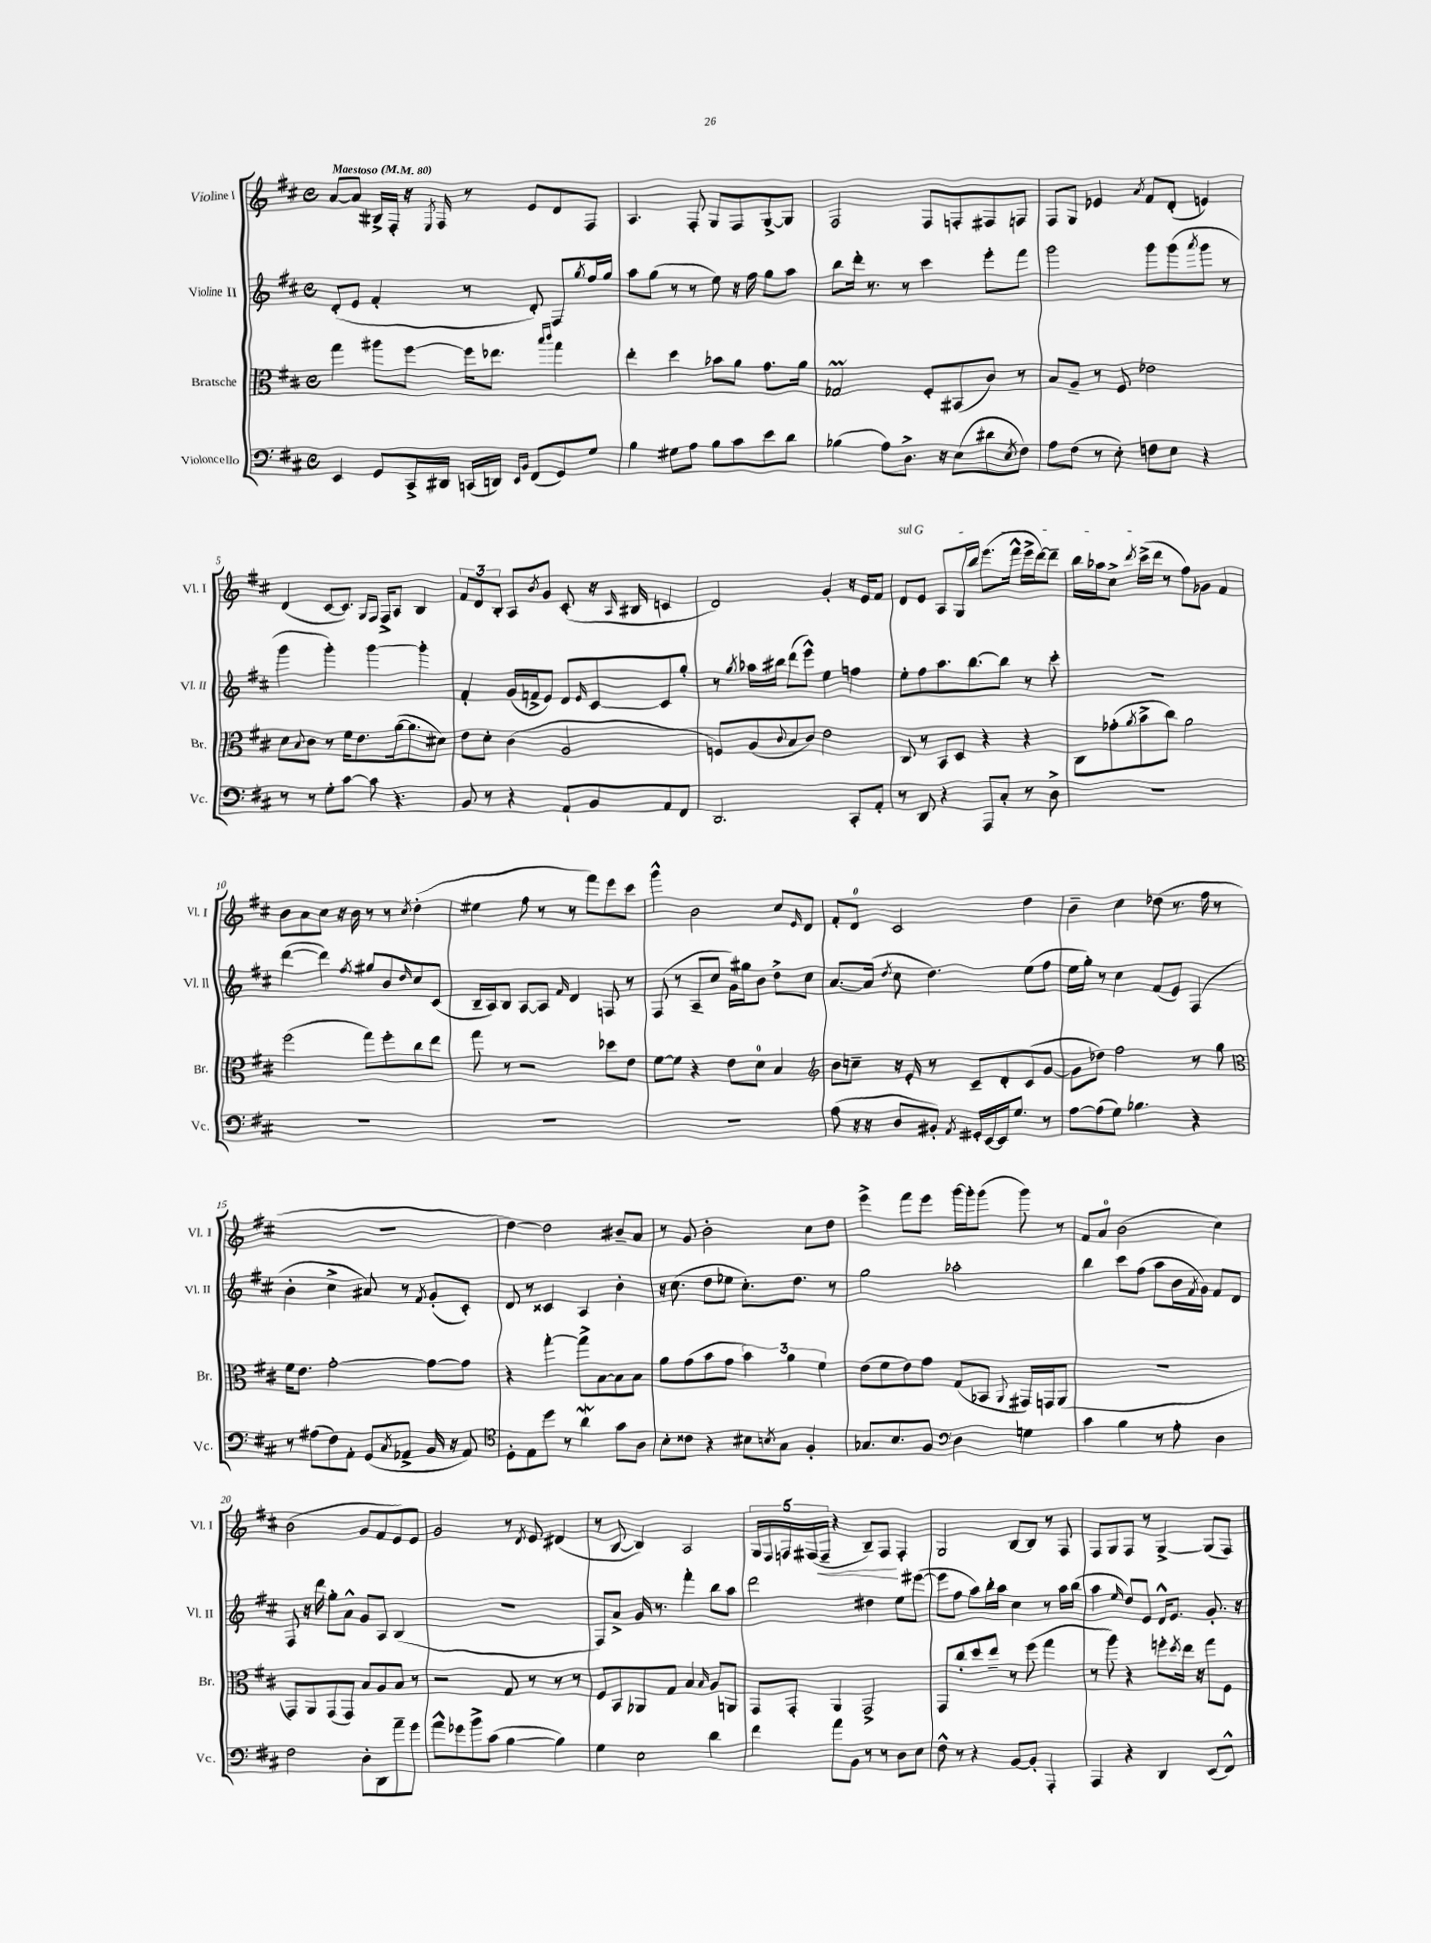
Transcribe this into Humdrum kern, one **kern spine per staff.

**kern	**kern	**kern	**kern	**dynam
*part4	*part3	*part2	*part1	*part1
*staff4	*staff3	*staff2	*staff1	*staff1
*I"Violoncello	*I"Bratsche	*I"Violine II	*I"Violine I	*
*I'Vc.	*I'Br.	*I'Vl. II	*I'Vl. I	*
*clefF4	*clefC3	*clefG2	*clefG2	*
*k[f#c#]	*k[f#c#]	*k[f#c#]	*k[f#c#]	*
*M4/4	*M4/4	*M4/4	*M4/4	*
*met(c)	*met(c)	*met(c)	*met(c)	*
*MM80	*MM80	*MM80	*MM80	*
=1	=1	=1	=1	=1
!	!	!	!LO:TX:a:B:t=Maestoso	!
4EE/	4gg\	(8d'/L	[8a/L	.
.	.	8e/J	8a/J]	.
8GG/L	8aa#X\L	4f#'/	16B#X^/LL	.
.	.	.	16F#'/JJ	.
16CC#^/L	[8ff#\J	.	16r	.
.	.	.	8qE/	.
16DD#X/JJ	.	.	16F#/	.
(16CCn/LL	16ff#\KL]	8r	8r	.
16DDn/JJ)	8.ee-X\J	.	.	.
16qqEE/LL	.	.	.	.
16qqBB/JJ	.	.	.	.
(8FF#/L	.	8d'/)	8e/L	.
.	16qqbb/LL	.	.	.
.	16qqccc#/JJ	.	.	.
8GG/)	4gg\	8F#/L	8d/	.
.	.	8qgg/	.	.
8G/J	.	16ff#/L	8F#/J	.
.	.	16gg/JJ	.	.
=2	=2	=2	=2	=2
4B\	4ee'\	8aa\L	4.A/	.
.	.	(8gg\J	.	.
8G#X\L	4dd\	8r	.	.
8A\J	.	8r	8F#'/	.
8B\L	8b-X\L	8ee\)	8G/L	.
8c#\	8a\J	16r	8F#/	.
.	.	16ff#\	.	.
8e\	8.g\L	8gg\L	[8G^/	.
8d\J	.	8aa\J	8G/J]	.
.	16a\Jk	.	.	.
=3	=3	=3	=3	=3
(4B-X\	2G-XM/	8bb\L	2F#/	.
.	.	16ddd'\Jk	.	.
.	.	8.r	.	.
8A\L)	.	.	.	.
8.D^\J	.	8r	.	.
.	8F#'/L	4ccc#\	8F#/L	.
16r	.	.	.	.
(8E\L	(8BB#X/	.	8Fn'/	.
8d#X\	8c#/J)	8eee'\L	8F#X/	.
8qE/	.	.	.	.
8F#\J)	8r	8fff#\J	8Fn/J	.
=4	=4	=4	=4	=4
8A\L	8B/L	2ggg\	8F#/L	.
(8F#\J	8A~/J	.	8G/J	.
8r	8r	.	4e-X/	.
8E'\)	8F#/	.	.	.
.	.	.	8qa/	.
8Fn\L	2e-X\	8ggg\L	8f#/L	.
8E\J	.	(8ggg\	(8d'/J	.
.	.	8qaaa/	.	.
4r	.	8ggg\J	4en/)	.
.	.	8r	.	.
!!LO:LB:g=z
=5	=5	=5	=5	=5
8r	8d\L	4ggg\	(4d/	.
.	8qqB/	.	.	.
8r	8c#\J	.	.	.
8G'\L	8r	4ggg'\)	[8c#/L	.
[8c#\J	16f#\KL	.	8.c#/J])	.
.	8.e\	.	.	.
8c#\]	.	[4ggg\	.	.
.	.	.	16qqG/LL	.
.	.	.	16qqF#/JJ	.
.	.	.	16F#^/KL	.
4.r	([16a\k	.	8A/J	.
.	8.a\]	.	.	.
.	.	4ggg'\]	4B/	.
.	8d#X\J)	.	.	.
=6	=6	=6	=6	=6
8BB/	8e\L	4f#'/	12f#/L	.
.	.	.	12d/	.
8r	8d'\J	.	.	.
.	.	.	12B'/J	.
4r	(4c#\	(16g/LL	8A/L	.
.	.	16fn^/J	.	.
.	.	.	8qb/	.
.	.	8e/J)	8g/J	.
8AA`/L	2A/	8d/L	(8c#'/	.
.	.	16qqe/	.	.
8BB/	.	[8c#/	16r	.
.	.	.	16qqA/	.
.	.	.	16B#X/	.
8AA/	.	8c#/]	4cn/	.
8FF#/J	.	8gg'/J	.	.
=7	=7	=7	=7	=7
2.DD/	8Fn/L)	8r	2d/)	.
.	.	8qgg/	.	.
.	(8A/	16aa-X\LL	.	.
.	.	16bb#X\JJ	.	.
.	8qqc#/	.	.	.
.	8B/	(8ddd\L	.	.
.	8c#/J)	8eee^^\J)	.	.
.	2e\	4ee\	4g'/	.
8CC#'/L	.	4ffn\	16r	.
.	.	.	16e/KL	.
8AA'/J	.	.	8f#/J	.
=8	=8	=8	=8	=8
!	!	!	!LO:TX:a:i:t=sul G	!
8r	8C#/	8ee'\L	8d/L	.
8DD/	8r	8ff#\	8e/J	.
4r	8BB/L	8.aa\	8A/L	.
.	8D/J	.	16G/L	.
.	.	[8.bb\	16bb/JJ	.
8AAA/L	4r	.	(8.eee\L	.
8C#'/J	.	8bb\J]	.	.
.	.	.	16fff#^^\Jk	.
8r	4r	8r	16eee^\LL	.
.	.	.	[16ddd\J)	.
8D^\	.	8ccc#'\	8ddd~\J]	.
=9	=9	=9	=9	=9
1r	8C#\L	1r	16bb\LL	.
.	.	.	16aa-X\J	.
.	(8g-X'\	.	8cc#^\J	.
.	8qa/	.	8qddd/	.
.	8b^\	.	(16ccc#^\LL	.
.	.	.	16ddd\JJ	.
.	8cc#\J)	.	8r	.
.	2a\	.	8ff#\L)	.
.	.	.	8g-X\J	.
.	.	.	4f#/	.
!!LO:LB:g=z
=10	=10	=10	=10	=10
1r	(2ff#\	([4ddd\	8b\L	.
.	.	.	8a\	.
.	.	4ddd\])	8cc#\J	.
.	.	.	16r	.
.	.	.	16b\	.
.	.	8qff#/	.	.
.	8gg\L)	8gg#X/L	8r	.
.	8ff#'\	8b/	8r	.
.	.	16qqdd/	8qcc#/	.
.	8cc#\	8cc#/	(4dd'\	.
.	8ee\J	(8c#/J	.	.
=11	=11	=11	=11	=11
1r	8gg\	16B~/LL	4ee#X\	.
.	.	16A/J)	.	.
.	8r	8B/J	.	.
.	2r	[8A/L	8ff#\	.
.	.	8A/J]	8r	.
.	.	16qqf#/	.	.
.	.	4d/	8r	.
.	.	.	8fff#\L)	.
.	8dd-X\L	8Fn/	8eee\	.
.	8e\J	8r	8ccc#\J	.
=12	=12	=12	=12	=12
1r	[8f#\L	(8F#/	4ggg^^\	.
.	8f#\J]	8r	.	.
.	4r	8A~/L	2b\	.
.	.	8cc#/J	.	.
.	8e\L	16g\LL)	.	.
.	.	16gg#X\J	.	.
.	8d\J	8b\J	.	.
.	4B/	8dd^\L	8cc#/L	.
.	.	.	16qqe/	.
.	.	8cc#\J	8d/J	.
=13	=13	=13	=13	=13
*	*clefG2	*	*	*
(8A\	8b\L	[8.a/L	8f#'/L	.
16r	8ccn~\J	.	8d/J	.
16r	.	(16a/Jk]	.	.
.	.	8qdd/	.	.
8D/L	16r	8cc#\	2c#/	.
.	16e'/	.	.	.
8BB#X'/J)	8r	4.dd\)	.	.
8qAA/	.	.	.	.
16GG#X'/LL	8c#~/L	.	.	.
[16EE/	.	.	.	.
16EE/J]	8d'/	.	.	.
8.G/J	.	.	.	.
.	(8c#/	(8ee\L	4dd\	.
8r	[8g/J	8ff#\J	.	.
=14	=14	=14	=14	=14
[8A\L	8g\L]	16ee\LL	4b~\	.
.	.	16gg'\JJ)	.	.
(8A\]	8dd-X\J)	8r	.	.
8G\J)	2ff#\	4cc#\	4cc#\	.
4.B-X\	.	.	.	.
.	.	(8f#/L	(8dd-X\	.
.	.	8e/J)	8.r	.
4r	8r	(4F#/	.	.
.	.	.	16ff#\	.
.	8gg\	.	8r	.
!!LO:LB:g=z
=15	=15	=15	=15	=15
*	*clefC3	*	*	*
8r	16f#\KL	4b'\	1r	.
.	8.e\J	.	.	.
(8A#X\L	.	.	.	.
8F#\)	[2g'\	4cc#^\	.	.
8AA'\J	.	.	.	.
(8GG/L	.	8a#X/)	.	.
8qC#/	.	.	.	.
8AA-X^/J	.	8r	.	.
.	.	8qf#/	.	.
16BB/	8g\L_	(8g'/L	.	.
16r	.	.	.	.
8AA-/)	8g\J]	8c#'/J)	.	.
=16	=16	=16	=16	=16
*clefC4	*	*	*	*
8D'\L	4r	8d/	[4dd\)	.
8E\	.	8r	.	.
8dd\J	[4gg'\	4c##X/	2dd\]	.
8r	.	.	.	.
4aW\	8gg^\L]	4A/	.	.
.	[8B\	.	.	.
8g\L	8B\]	4b'\	8b#X~/L	.
8A\J	8B\J	.	8a/J	.
=17	=17	=17	=17	=17
8B'\L	8a\L	16r	8r	.
.	.	(8.cc#\	.	.
8c##X\J	(8g\	.	8g/	.
4r	8b\	8dd\L	2b'\	.
.	8g\J	8ee-X\J	.	.
8B#X\L	6b\)	8.cc#'\L)	.	.
8qBn/	.	.	.	.
8G\J	.	.	.	.
.	6a\	.	.	.
.	.	8.dd\J	.	.
4F#'/	.	.	8cc#\L	.
.	6f#\	.	.	.
.	.	8r	8dd\J	.
=18	=18	=18	=18	=18
8.G-X/L	(8e\L	2gg\	4eee^\	.
.	8f#\	.	.	.
8.B/	.	.	.	.
.	8e\)	.	8fff#\L	.
8F#/J	8g\J	.	8eee\J	.
*clefF4	*	*	*	*
4D\	(8G/L	2aa-X'\	[16ggg\LL	.
.	.	.	16ggg'\J]	.
.	8BB-X/J	.	(8ggg\J	.
.	8qqAA/	.	.	.
4Gn\	16GG#X/LL)	.	8ggg\)	.
.	16GGn/J	.	.	.
.	(8AA/J	.	8r	.
=19	=19	=19	=19	=19
4c#\	1r	4bb\	8f#/L	.
.	.	.	8a/J	.
4B\	.	8ccc#\L	(2b\	.
.	.	(8ff#\J	.	.
8r	.	8aa\L	.	.
8A'\	.	16b\L	.	.
.	.	8qf#/	.	.
.	.	16g\JJ)	.	.
4D\	.	8f#/L	4cc#\)	.
.	.	8d/J	.	.
!!LO:LB:g=z
=20	=20	=20	=20	=20
2F#\	8GG/L)	8F#/	(2b\	.
.	8AA/	16r	.	.
.	.	16ddd\	.	.
.	(8GG/	8gg'\L	.	.
.	8GG/J)	8a^^\J	.	.
8D'\L	8B/L	8g/L	8g/L	.
8DD\	8A/	8A/J	8f#/	.
8a~\	8B/J	(4B/	8e/)	.
8g\J	8r	.	8e/J	.
=21	=21	=21	=21	=21
8a^^\L	2r	1r	2g/	.
8g-X\	.	.	.	.
8b^\	.	.	.	.
(8c#\J	.	.	.	.
[4B\	8G/	.	8r	.
.	.	.	8qd/	.
.	8r	.	8e/	.
4B\])	8r	.	(4d#X/	.
.	8r	.	.	.
=22	=22	=22	=22	=22
4G\	8F#/L	8F#/L)	8r	.
.	8BB/	8a^/J	[8B/	.
2E\	8AA-X/	16g/	4B/])	.
.	.	8.r	.	.
.	8G/J	.	.	.
.	4B/	4fff#'\	2A/	.
.	16qqB/	.	.	.
4d\	8A/L	8bb\L	.	.
.	8AAn/J	8aa\J	.	.
=23	=23	=23	=23	=23
4f#\	8GG/L	2ddd\	20G/LL	.
.	.	.	20F#/	.
.	.	.	20Fn/	.
.	8GG'/J	.	.	.
.	.	.	(20F#X/	.
!	!	!	!	!LO:HP:b
.	.	.	20F#~/JJ	<
8a\L	4AA/	.	4r	.
8BB\J	.	.	.	.
8r	2GG^/	4dd#X\	8B~/L)	.
8r	.	.	8F#/J	.
8D\L	.	8ee\L	4F#'/	[
8E\J	.	([8eee#X\J	.	.
=24	=24	=24	=24	=24
8F#^^\	8GG/L	8eee#\L]	2G/	.
8r	8cc#'/	8ff#\J	.	.
4r	8dd/	8aa\L)	.	.
.	8ee~/J	16bb'\L	.	.
.	.	16aa\JJ	.	.
[8BB/L	8r	4cc#\	[8B/L	.
8BB'/J]	(8ff#\	.	8B/J]	.
4AAA'/	4gg\	8r	8r	.
.	.	16aa\LL	8F#/	.
.	.	(16bb\JJ	.	.
=25	=25	=25	=25	=25
4AAA/	8r	4aa\	8F#/L	.
.	8aa\)	.	8G/	.
.	.	16qqee/	.	.
4r	4r	8dd/L)	8F#/J	.
.	.	8e/J	8r	.
4DD/	8ffn'\L	16d^^/KL	[4G^/	.
.	.	8.e/J	.	.
.	8qdd/	.	.	.
.	16ee\Jk	.	.	.
.	16r	.	.	.
(8EE/L	8gg\L	8.g'/	(8G/L]	.
8FF#^^/J)	8F#\J	.	8F#/J)	.
.	.	16r	.	.
==	==	==	==	==
*-	*-	*-	*-	*-
